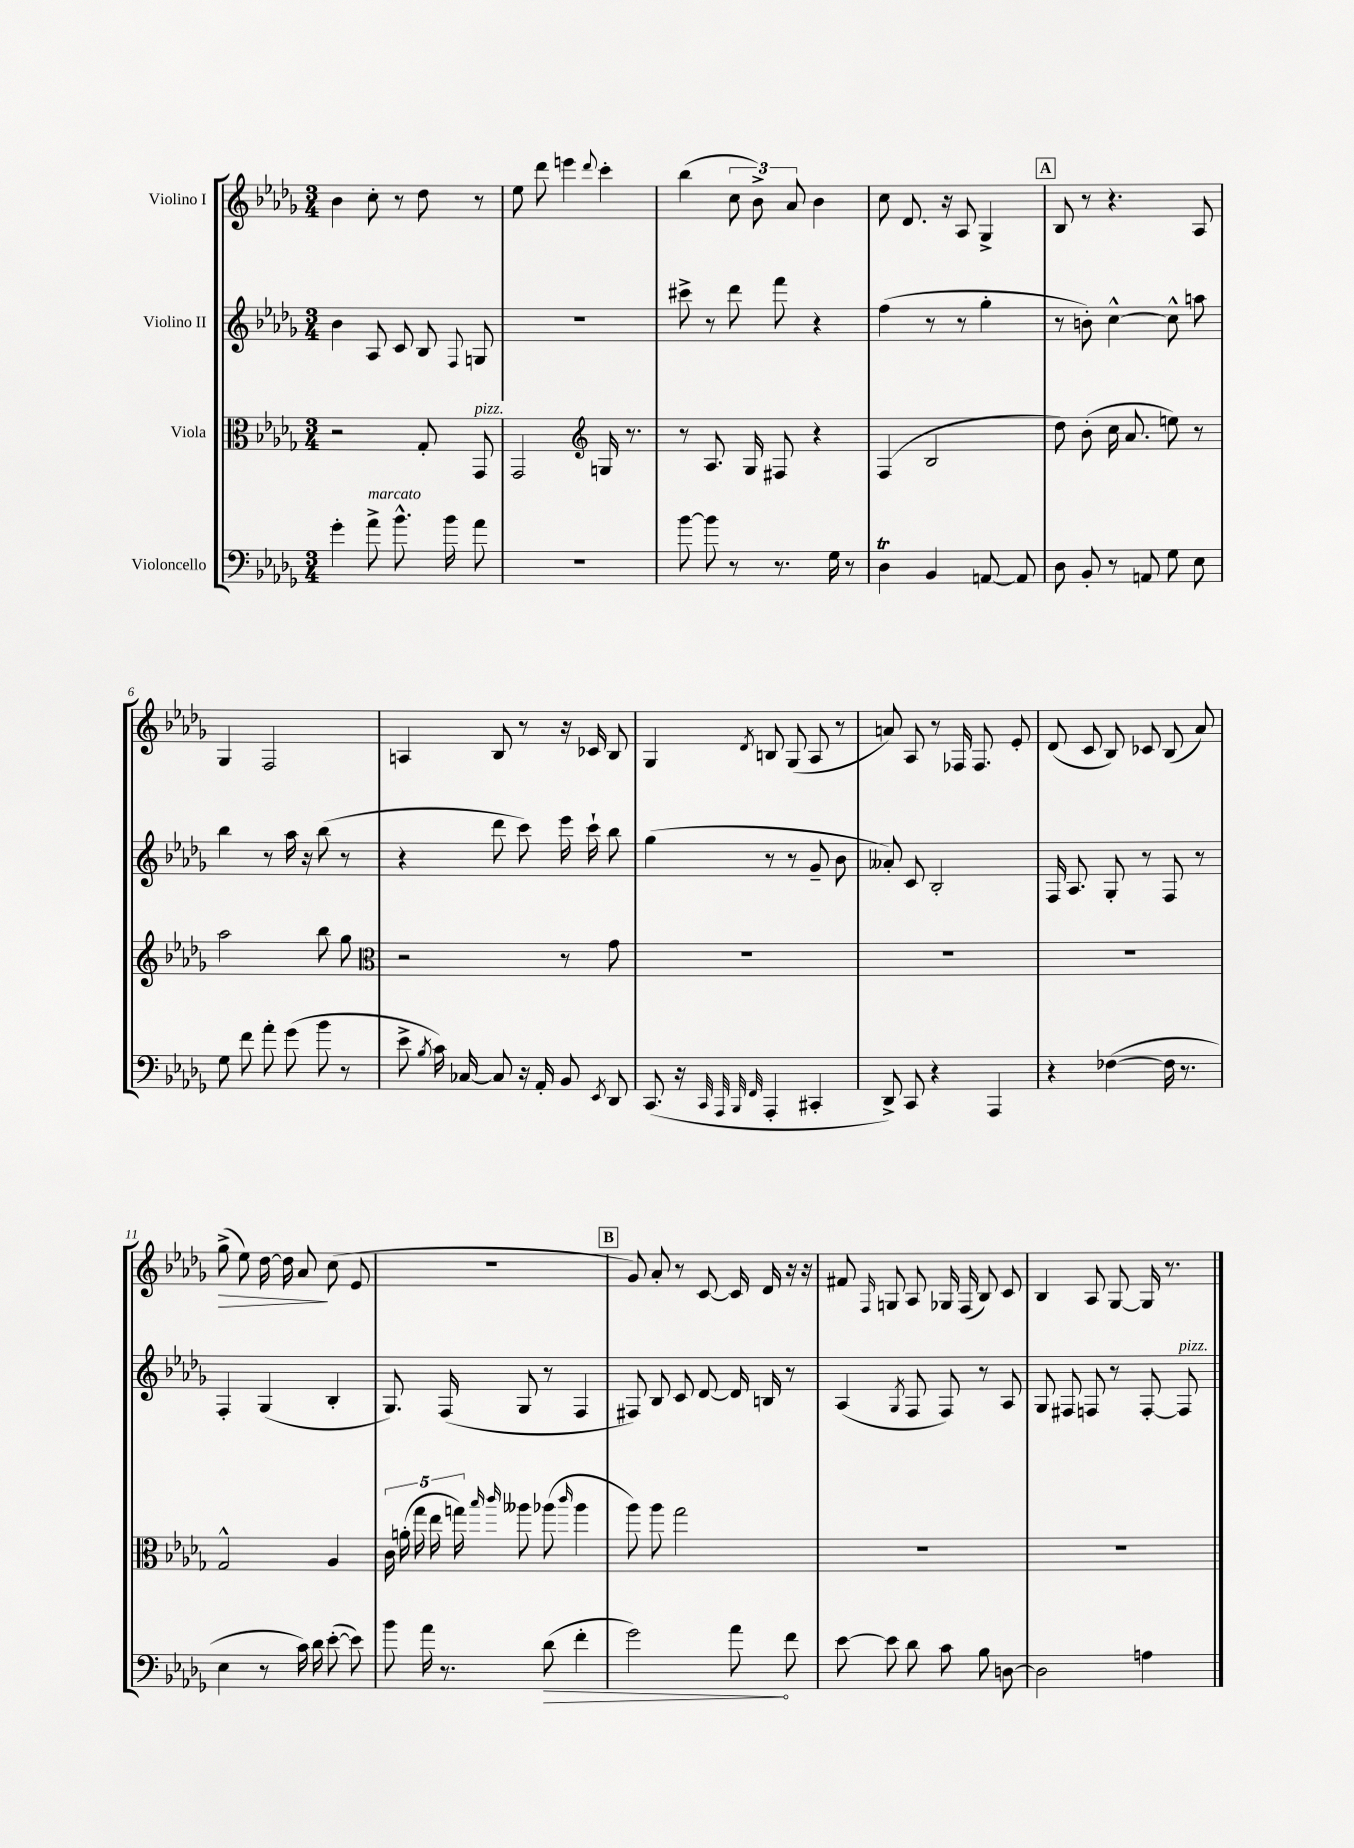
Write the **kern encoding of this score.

**kern	**dynam	**kern	**kern	**kern	**dynam
*part4	*part4	*part3	*part2	*part1	*part1
*staff4	*staff4	*staff3	*staff2	*staff1	*staff1
*I"Violoncello	*	*I"Viola	*I"Violino II	*I"Violino I	*
*clefF4	*	*clefC3	*clefG2	*clefG2	*
*k[b-e-a-d-g-]	*	*k[b-e-a-d-g-]	*k[b-e-a-d-g-]	*k[b-e-a-d-g-]	*
*M3/4	*	*M3/4	*M3/4	*M3/4	*
=1	=1	=1	=1	=1	=1
4g-'\	.	2r	4b-\	4b-\	.
!LO:TX:a:i:t=marcato	!	!	!	!	!
8a-^\	.	.	8A-/	8cc'\	.
8.b-^^\	.	.	8c/	8r	.
.	.	8G-'/	8B-/	8dd-\	.
16b-\	.	.	.	.	.
.	.	.	8qqF/	.	.
!	!	!LO:TX:a:i:t=pizz.	!	!	!
8a-\	.	8GG-/	8Gn/	8r	.
=2	=2	=2	=2	=2	=2
2.r	.	2GG-/	2.r	8ee-\	.
.	.	.	.	8ddd-\	.
.	.	.	.	4eeen\	.
*	*	*clefG2	*	*	*
.	.	.	.	8qqddd-/	.
.	.	16Gn/	.	4ccc'\	.
.	.	8.r	.	.	.
=3	=3	=3	=3	=3	=3
[8b-\	.	8r	8ccc#X^\	(4bb-\	.
8b-\]	.	8.A-/	8r	.	.
8r	.	.	8ddd-\	12cc\	.
.	.	16G-/	.	.	.
.	.	.	.	12b-^\)	.
8.r	.	8F#X/	8fff\	.	.
.	.	.	.	12a-/	.
.	.	4r	4r	4b-\	.
16G-\	.	.	.	.	.
8r	.	.	.	.	.
=4	=4	=4	=4	=4	=4
4D-T\	.	(4F/	(4ff\	8cc\	.
.	.	.	.	8.d-/	.
4BB-/	.	2B-/	8r	.	.
.	.	.	.	16r	.
.	.	.	8r	8A-/	.
[8AAn/	.	.	4gg-'\	4G-^/	.
8AA/]	.	.	.	.	.
!!LO:REH:place=s1:t=A
=5	=5	=5	=5	=5	=5
8D-\	.	8dd-\)	8r	8B-/	.
8BB-'/	.	(8b-'\	8bn'\)	8r	.
8r	.	16cc\	[4cc^^\	4.r	.
.	.	8.a-/	.	.	.
8AAn/	.	.	.	.	.
8G-\	.	8een\)	8cc^^\]	.	.
8E-\	.	8r	8aan\	8A-/	.
!!LO:LB:g=z
=6	=6	=6	=6	=6	=6
8G-\	.	2aa-\	4bb-\	4G-/	.
8f\	.	.	.	.	.
8a-'\	.	.	8r	2F/	.
(8g-\	.	.	16aa-\	.	.
.	.	.	16r	.	.
8b-\	.	8bb-\	(8bb-\	.	.
8r	.	8gg-\	8r	.	.
=7	=7	=7	=7	=7	=7
*	*	*clefC3	*	*	*
8e-^\	.	2r	4r	4An/	.
8qB-/	.	.	.	.	.
16c\)	.	.	.	.	.
[16C-X/	.	.	.	.	.
8C-/]	.	.	8ddd-\	8B-/	.
16r	.	.	8ccc\)	8r	.
16AA-'/	.	.	.	.	.
8BB-/	.	8r	16eee-\	16r	.
.	.	.	16ccc`\	16c-X/	.
8qEE-/	.	.	.	.	.
8DD-/	.	8g-\	8bb-\	8B-/	.
=8	=8	=8	=8	=8	=8
(8.CC/	.	2.r	(4gg-\	4G-/	.
16r	.	.	.	.	.
32qqCC/	.	.	.	.	.
32qqAAA-/	.	.	.	.	.
32qqBBB-/	.	.	.	.	.
32qqFF/	.	.	.	8qd-/	.
4AAA-'/	.	.	8r	8Bn/	.
.	.	.	8r	(8G-/	.
4CC#X'/	.	.	8g-~/	8A-/	.
.	.	.	8b-\	8r	.
=9	=9	=9	=9	=9	=9
8DD-^/)	.	2.r	8a--X'/)	8an/)	.
8CC/	.	.	8c/	8A-/	.
4r	.	.	2B-'/	8r	.
.	.	.	.	16F-X/	.
.	.	.	.	8.F-/	.
4AAA-/	.	.	.	.	.
.	.	.	.	8e-'/	.
=10	=10	=10	=10	=10	=10
4r	.	2.r	16F/	(8d-/	.
.	.	.	8.A-/	.	.
.	.	.	.	8c/	.
([4F-X\	.	.	8G-'/	8B-/)	.
.	.	.	8r	8c-X/	.
16F-\]	.	.	8F/	(8B-/	.
8.r	.	.	.	.	.
.	.	.	8r	8a-/)	.
!!LO:LB:g=z
=11	=11	=11	=11	=11	=11
!	!	!	!	!	!LO:HP:b
4E-\	.	2G-^^/	4F'/	(8gg-^\	>
.	.	.	.	8ee-\)	.
8r	.	.	(4G-/	[16dd-\	.
.	.	.	.	16dd-\]	.
16c\)	.	.	.	8a-/	.
16d-\	.	.	.	.	.
([8e-'\	.	4A-/	4B-'/	(8cc\	]
8e-\])	.	.	.	8e-/	.
=12	=12	=12	=12	=12	=12
8b-\	.	20c\	8.G-/)	2.r	.
.	.	(20an'\	.	.	.
.	.	20gg-\	.	.	.
16a-\	.	.	.	.	.
.	.	20ee-\	.	.	.
8.r	.	.	(16F/	.	.
.	.	20ggn\)	.	.	.
.	.	16qqbb-/	.	.	.
.	.	16qqccc/	.	.	.
.	.	8aa--X\	8G-/	.	.
!	!LO:HP:b	!	!	!	!
(8d-\	>	(8aa-X\	8r	.	.
.	.	16qqccc/	.	.	.
4f'\	.	4aa-\	4F/	.	.
!!LO:REH:place=s1:t=B
=13	=13	=13	=13	=13	=13
2g-\)	.	8aa-\)	8F#X/)	8g-/)	.
.	.	8aa-\	8B-/	8a-'/	.
.	.	2gg-\	8c/	8r	.
.	.	.	[8d-/	[8c/	.
8a-\	.	.	16d-/]	16c/]	.
.	.	.	16Bn/	16d-/	.
8f\	]	.	8r	16r	.
.	.	.	.	16r	.
=14	=14	=14	=14	=14	=14
[8e-\	.	2.r	(4A-/	8f#X/	.
.	.	.	.	16qqF/	.
8e-\]	.	.	.	8Gn/	.
.	.	.	8qG-/	.	.
8d-\	.	.	8F/	8A-/	.
8c\	.	.	8F/)	16G-X/	.
.	.	.	.	(16F/	.
8B-\	.	.	8r	8B-/)	.
[8Dn\	.	.	8A-/	8c/	.
=15	=15	=15	=15	=15	=15
2D\]	.	2.r	8G-/	4B-/	.
.	.	.	8F#X/	.	.
.	.	.	8Fn/	8A-/	.
.	.	.	8r	[8G-/	.
4An\	.	.	[8F'/	16G-/]	.
.	.	.	.	8.r	.
!	!	!	!LO:TX:a:i:t=pizz.	!	!
.	.	.	8F/]	.	.
==	==	==	==	==	==
*-	*-	*-	*-	*-	*-
